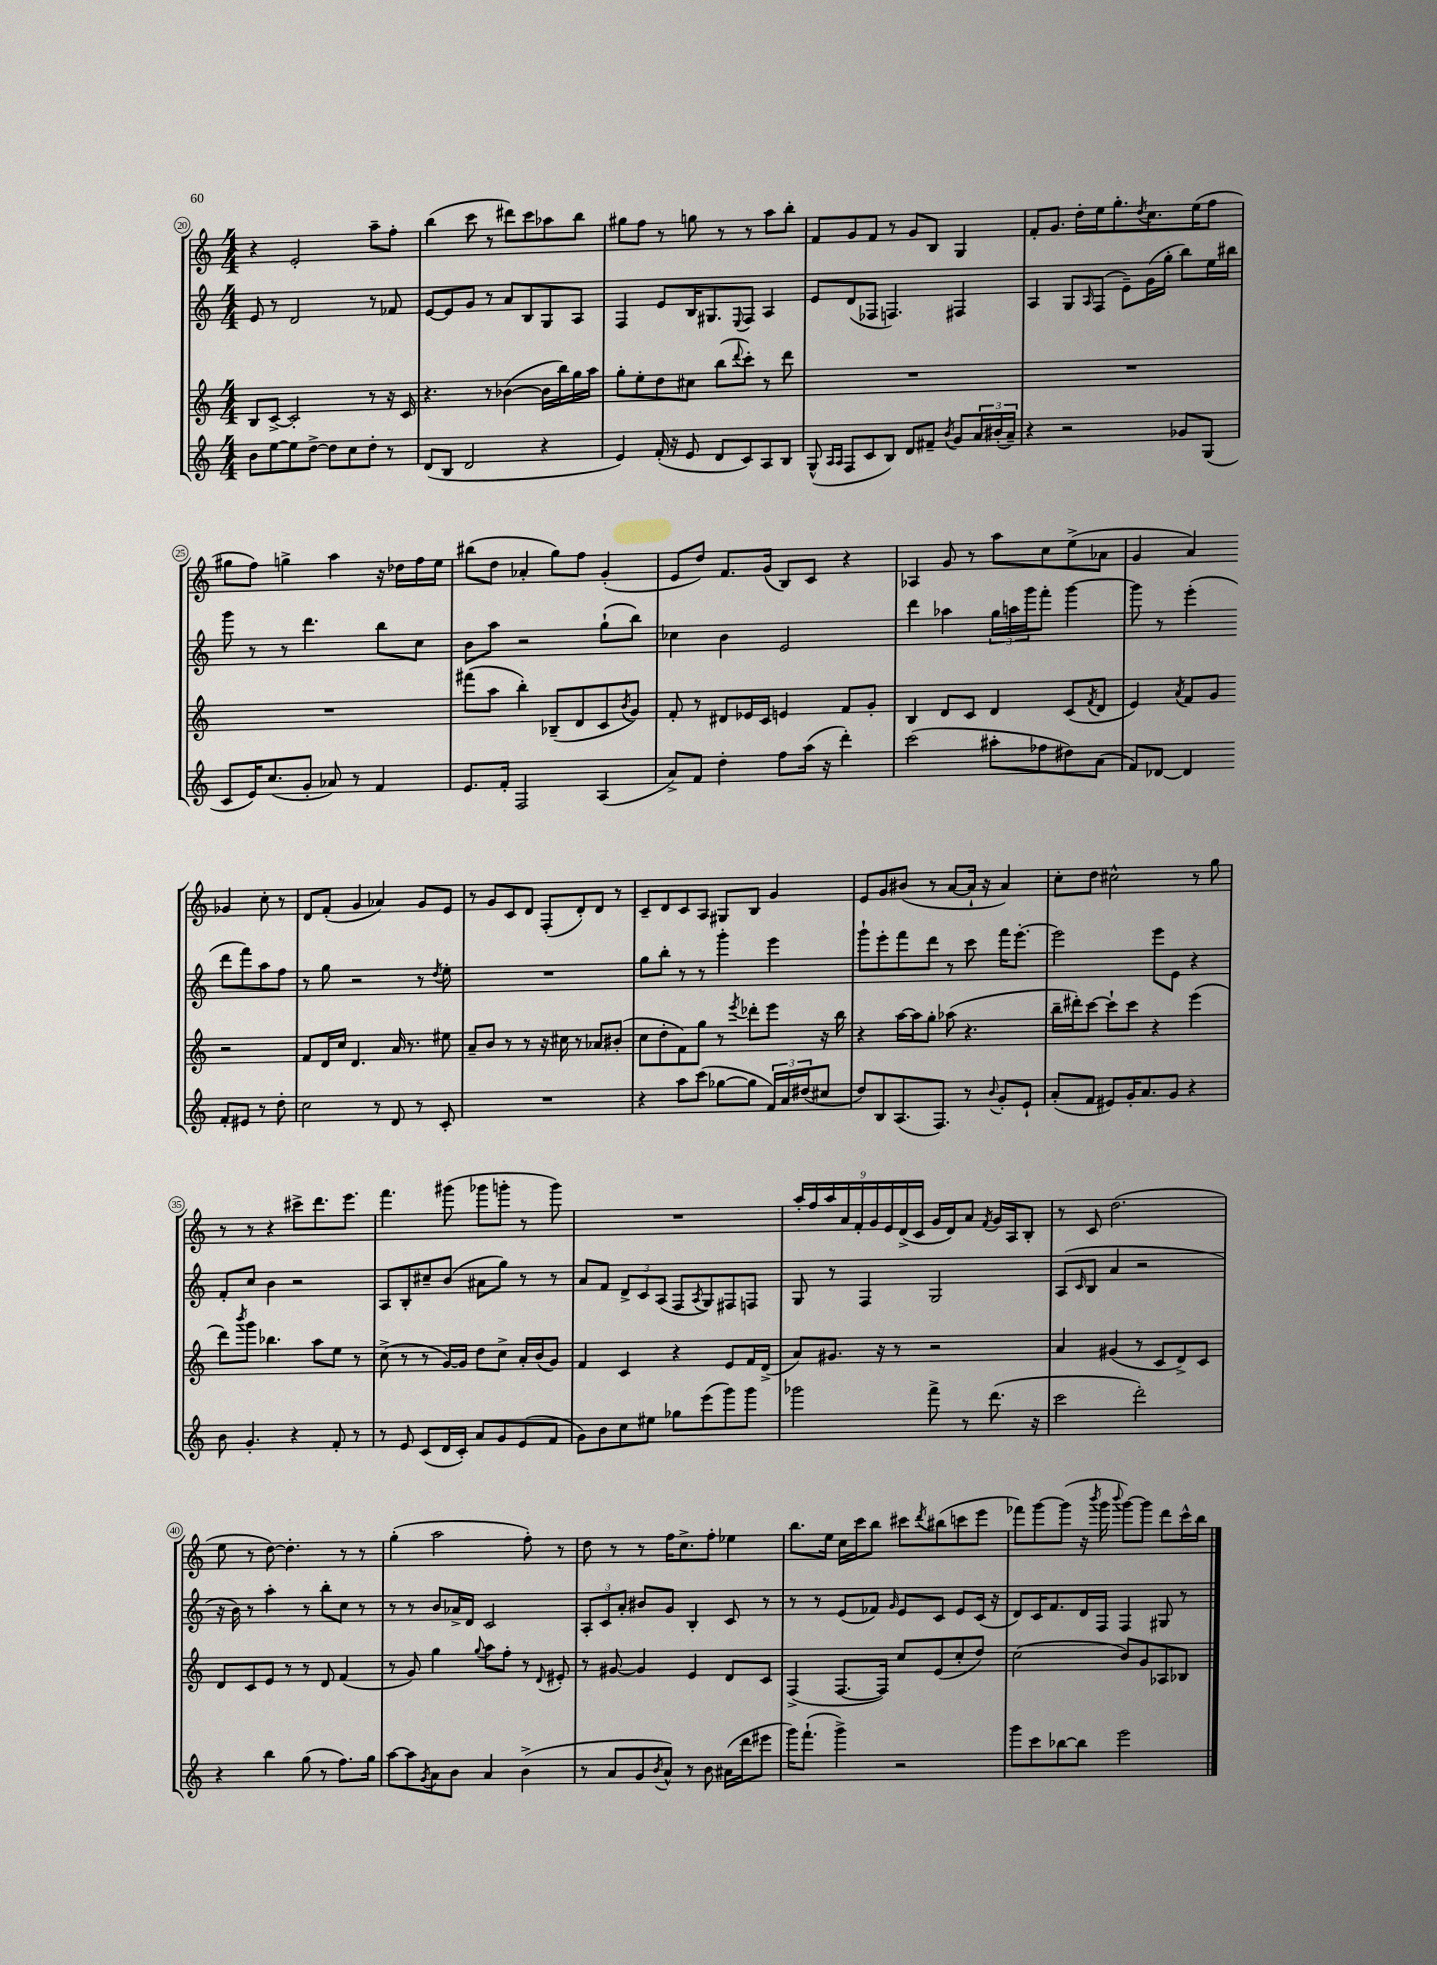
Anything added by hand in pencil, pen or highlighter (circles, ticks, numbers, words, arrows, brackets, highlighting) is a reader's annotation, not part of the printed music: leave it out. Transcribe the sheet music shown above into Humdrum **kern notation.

**kern	**kern	**kern	**kern
*part4	*part3	*part2	*part1
*staff4	*staff3	*staff2	*staff1
*clefG2	*clefG2	*clefG2	*clefG2
*k[]	*k[]	*k[]	*k[]
*M4/4	*M4/4	*M4/4	*M4/4
=20	=20	=20	=20
8b\L	8B/L	8e/	4r
[8ee\	[8c^/J	8r	.
8ee\]	2c'/]	2d/	2e'/
[8dd^\J	.	.	.
8dd\L]	.	.	.
8cc\	.	.	.
8dd'\J	8r	8r	8aa~\L
8r	16r	8f-X/	8ff'\J
.	16c/	.	.
=21	=21	=21	=21
(8d/L	4.r	[8e/L	(4bb\
8B/J	.	8e/]	.
2d/	.	8g/J	8ccc\
.	8r	8r	8r
.	([4b-X\	8a/L	8ddd#X\L)
.	.	8B/	8ccc\
4r	16b-\LL]	8G/	8aa-X\
.	16bb\)	.	.
.	16gg\	8A/J	8bb\J
.	16aa\JJ	.	.
=22	=22	=22	=22
4e/)	8gg'\L	4F/	8gg#X\L
.	8ee'\	.	8ff\J
(16f'/	8dd\	8e/L	8r
16r	.	.	.
8e/	8cc#X\J	16B/K	8ggn\
.	.	8.G#X/	.
8d/L	(8bb\L	.	8r
.	8qqddd/	8qqE/	.
8c/)	8ccc'\J)	8F/J	8r
8A/	8r	4A/	8aa\L
8B/J	8ddd\	.	8bb'\J
=23	=23	=23	=23
(8G^^/	1r	8e/L	8f/L
16qqA/LL	.	.	.
16qqA/JJ	.	.	.
8F/L	.	(8d/	8g/
8c/	.	8F-X/J	8f/J
8B/J)	.	4.Fn/)	8r
8d/L	.	.	8g/L
8f#X~/J	.	.	8B/J
8qb/	.	.	.
8g/L	.	4F#X/	4G/
24a/L	.	.	.
(24b#X'/	.	.	.
24a~/JJ)	.	.	.
=24	=24	=24	=24
4r	1r	4A/	8f'/L
.	.	.	8.g/J
2r	.	8G/L	.
.	.	.	16dd'\LL
.	.	16qqA/	.
.	.	(8F/J	16ee\J
.	.	.	8.gg'\
.	.	8e~\L)	.
.	.	.	8qdd/
.	.	(16g\L	8.cc\
.	.	16gg'\JJ	.
8g-X/L	.	8bb\L)	.
.	.	.	(16ee\K
(8G/J	.	16ee\L	8ff\J
.	.	16bb#X\JJ	.
!!LO:LB:g=z
=25	=25	=25	=25
8c/L	1r	8ggg\	8gg#X\L
16e/K)	.	8r	8ff\J)
(8.cc/	.	.	.
.	.	8r	4ggn^\
8g'/J	.	4.ddd\	.
8a-X/)	.	.	4aa\
8r	.	.	.
4f/	.	8bb\L	16r
.	.	.	16dd-X\LL
.	.	8cc\J	16ff\
.	.	.	16ee\JJ
=26	=26	=26	=26
8.e/L	(8fff#X\L	8b\L	(8bb#X\L
.	8aa\J	8aa\J	8dd\J
16f'/Jk	.	.	.
2F/	4bb'\)	2r	4a-X'/
.	(8B-X~/L	.	8gg\L)
.	8d/	.	8ff\J
(4A/	8c/	(8gg`\L	(4g'/
.	8qb/	.	.
.	8g/J)	8bb\J)	.
=27	=27	=27	=27
8a^/L)	8f'/	4cc-X\	8e/L
8f/J	8r	.	8dd/J)
4dd'\	8d#X/L	4b\	8.f/L
.	16e-X/L	.	.
.	16c/JJ	.	(16g/Jk
8ff\L	4en/	2e/	8B/L)
(16aa\Jk	.	.	8c/J
16r	.	.	.
4ddd'\)	8f/L	.	4r
.	8g'/J	.	.
=28	=28	=28	=28
(2ccc\	4B/	4ddd\	4A-X/
.	8d/L	4aa-X\	8g/
.	8c/J	.	8r
8aa#X'\L	4d/	24gg\LL	8aa\L
.	.	24aan\	.
.	.	24ggg\J	.
8ff-X\	.	8fff'\J	8cc\
8dd#X\)	(8c/L	[4ggg\	(8ee^\
.	8qf/	.	.
(8a\J	8d/J	.	8a-X\J
=29	=29	=29	=29
8f/L)	4e/)	8ggg\]	4g/
[8d-X/J	.	8r	.
.	8qa/	.	.
4d-/]	8f/L	(4eee'\	4a/)
.	8g/J	.	.
8f'/L	2r	8ddd\L	4g-X/
8e#X/J	.	8fff\)	.
8r	.	8aa\	8cc'\
8dd'\	.	8ff\J	8r
!!LO:LB:g=z
=30	=30	=30	=30
2cc\	8f/L	8r	8d/L
.	16d/L	8gg\	(8f'/J
.	16cc/JJ	.	.
.	4.d/	2r	4g/
8r	.	.	4a-X/)
8d/	16a/	.	.
.	8.r	.	.
8r	.	8r	8g/L
.	.	8qdd/	.
8c'/	8ee#X\	8ee'\	8e/J
=31	=31	=31	=31
1r	8a~/L	1r	8r
.	8b/J	.	8g/L
.	8r	.	8c/
.	8r	.	8d/J
.	16r	.	(8F'/L
.	16cc#X\	.	.
.	8r	.	8d'/)
.	8a-X/L	.	8d/J
.	(8b#X'/J	.	8r
=32	=32	=32	=32
4r	8cc\L	8gg\L	8c~/L
.	8dd'\	8bb'\J	8d/
8aa\L	8f\)	8r	8c/
(8ccc\J	8gg\J	8r	8A/J
[8gg-X\L	8r	4ggg'\	8G#X/L
.	8qeee/	.	.
8gg-\J]	8ddd-X'\L	.	8B/J
24f/LL)	8eee\J	4eee\	4g/
24a/	.	.	.
(24dd#X/J	.	.	.
8cc#X/J	16r	.	.
.	16bb\	.	.
=33	=33	=33	=33
8dd/L)	4r	8ggg`\L	8e/L
8B/	.	8eee'\	8g/
(8.A/	[16aa\LL	8fff\	(8b#X/J
.	16aa\J]	.	.
.	8gg'\J	8ddd\J	8r
8.F/J)	.	.	.
.	(8aa-X\	8r	[8a/L
8r	4.r	8ccc\	16a`/Jk]
.	.	.	16r
8qqb/	.	.	.
8g'/L	.	16fff\KL	4a/)
.	.	[8.eee'\J	.
8e`/J	.	.	.
=34	=34	=34	=34
(8a'/L	16bb~\LL	2eee\]	8cc'\L
.	16ddd#X'\J)	.	.
8f/J	[8ccc\J	.	8dd\J
8e#X/L)	8ccc`\L]	.	2cc#X^^\
16g'/K	8ccc\J	.	.
8.a/	.	.	.
.	4r	8eee\L	.
8g/J	.	8e\J	.
4r	(4eee\	4r	8r
.	.	.	8gg\
!!LO:LB:g=z
=35	=35	=35	=35
8b\	8ddd\L)	8f'/L	8r
.	8qbbb/	.	.
4.g'/	8ggg\J	8cc/J	8r
.	4.bb-X\	4b\	4r
4r	.	2r	8ccc#X^\L
.	8aa\L	.	8.ddd\
8f'/	8ee\J	.	.
.	.	.	8.eee\J
8r	8r	.	.
=36	=36	=36	=36
8r	(8cc^\	8A/L	4.fff\
8e/	8r	8B'/	.
(8c/L	8r	8cc#X~/	.
16d/L	[16g/LL)	(8b/J	(8ggg#X\
16c'/JJ)	16g/JJ]	.	.
8a/L	8dd\L	8a#X\L	8ggg-X\L
8g/	8cc^\J	8gg\J)	8gggn'\J
(8e/	16a'/LL	8r	8r
.	(16b/J	.	.
8f/J	8g/J)	8r	8ggg\)
=37	=37	=37	=37
8g\L)	4f/	8a/L	1r
8b\	.	8f/J	.
8cc\	4c/	12d^/L	.
.	.	12c/	.
8ee#X\J	.	.	.
.	.	(12A/J	.
8gg-X\L	4r	8F/L	.
.	.	8qA/	.
(8eee\	.	8G/)	.
8ggg\)	8e/L	8F#X/	.
8ggg\J	16f/L	8Fn/J	.
.	(16d^/JJ	.	.
=38	=38	=38	=38
2ggg-X\	8a/L)	8G/	18aa'/LL
.	.	.	18ff/
.	.	.	18aa/
.	8.g#X/J	8r	.
.	.	.	18a/
.	.	.	18f'/
.	.	4F/	.
.	.	.	18g/
.	16r	.	.
.	.	.	18e/
.	8r	.	.
.	.	.	(18d^/
.	.	.	18c/JJ
8fff^\	2r	2G/	16g/LL
.	.	.	16d/J)
8r	.	.	8a/J
.	.	.	8qf/
(8.ddd\	.	.	16g/LL
.	.	.	16A/J
.	.	.	8B'/J
16r	.	.	.
=39	=39	=39	=39
2ccc\	4a/	(8A/L	8r
.	.	16qqc/	.
.	.	8B/J	8c/
.	(4g#X/	4a/	(2.dd\
2ddd'\)	8r	2r	.
.	8c/L	.	.
.	8d^/)	.	.
.	8c/J	.	.
!!LO:LB:g=z
=40	=40	=40	=40
4r	8d/L	16r	8ee\
.	.	16b\)	.
.	8c/	8r	8r
4bb\	8e/J	4aa'\	[8dd\)
.	8r	.	4.dd'\]
(8gg\	8r	8r	.
8r	8d/	8bb'\L	.
8.ff\L)	(4f/	8cc\J	8r
.	.	8r	8r
16gg\Jk	.	.	.
=41	=41	=41	=41
[8aa\L	8r	8r	(4gg'\
8aa\]	8g/)	8r	.
8qg/	.	.	.
8a\	4gg\	8b/L	2aa\
8b\J	.	16a-X^/L	.
.	.	16d/JJ	.
.	8qqgg/	.	.
4a/	8aa\L	2c/	.
.	8ff'\J	.	.
(4b^\	8r	.	8ff'\)
.	8qqd/	.	.
.	8e#X'/	.	8r
=42	=42	=42	=42
8r	8r	12A'/L	8dd\
.	.	12c/	.
8a/L	[8g#X/	.	8r
.	.	12a'/J	.
8g/	4g#/]	8b#X/L	8r
8qb/	.	.	.
8a^^/J)	.	8g/J	16ff\KL
.	.	.	8.cc^\
8r	4e/	4B'/	.
8b\	.	.	8ff'\J
(16a#X\LL	8d/L	8c/	4ee-X\
16ddd\J	.	.	.
8eee#X\J	8c/J	8r	.
=43	=43	=43	=43
16ggg\KL)	(4F^/	8r	8.bb\L
(8.fff`\J	.	.	.
.	.	8r	.
.	.	.	16ee\Jk
4ggg^\)	[8.F/L	(8e/L	16cc\LL
.	.	.	16ccc\J
.	.	8f-X/J)	8bb\J
.	16F/Jk])	.	.
.	.	16qqg/	.
2r	8cc/L	8e/L	8ccc#X\L
.	.	.	8qddd/
.	(8e/	8c/J	(8bb#X\
.	8cc'/	8e/L	8cccn\
.	8dd/J)	(16c/Jk	8eee\J
.	.	16r	.
=44	=44	=44	=44
8ggg\L	(2cc\	8d/L)	8fff-X\L)
8ccc\	.	16c/K	[8ggg\
.	.	8.f/	.
[8bb-X\	.	.	(8ggg\J]
8bb-\J]	.	16d/L	16r
.	.	.	8qbbb/
.	.	16F/JJ	16ggg\
.	.	.	8qqbbb/
2eee\	8b/L)	4F/	[8ggg\L)
.	8g/	.	8ggg\J]
.	8A-X/	8G#X/	8ddd\L
.	8B-X/J	8r	16ccc^^\L
.	.	.	16bb\JJ
==	==	==	==
*-	*-	*-	*-
